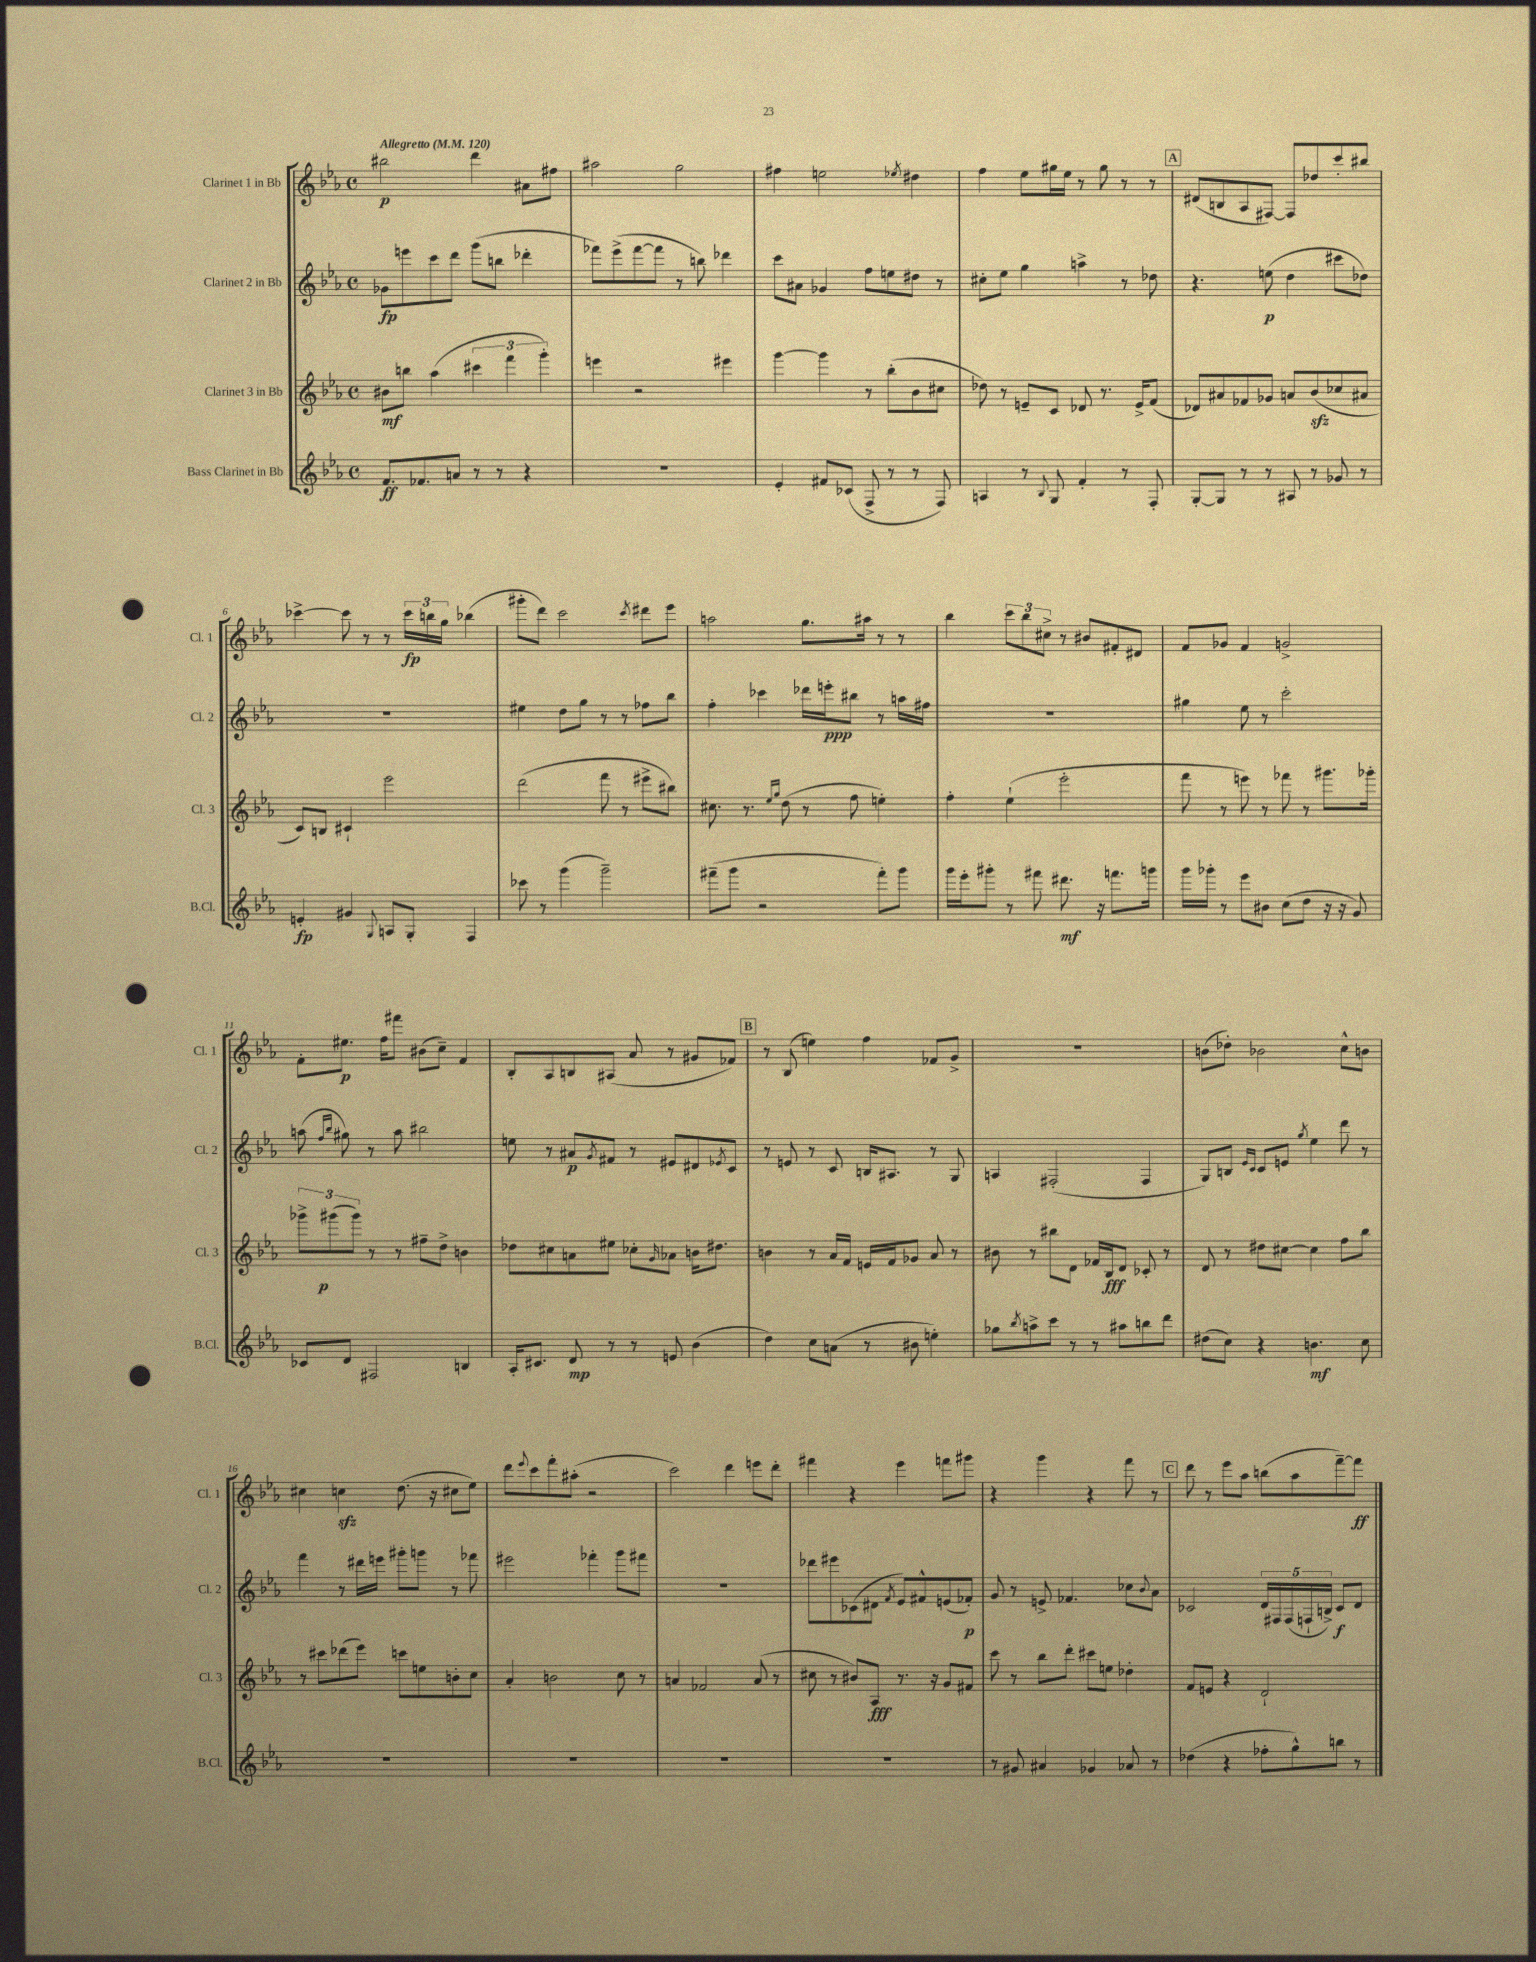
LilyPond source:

<<
\new StaffGroup <<
\new Staff = "s0" \with { instrumentName = "Clarinet 1 in Bb" shortInstrumentName = "Cl. 1" } {
    \clef treble \key ees \major \defaultTimeSignature \time 4/4 \tempo "Allegretto" 4 = 120
    bis''2\p d'''4 ais'8 fis''8 |
    ais''2 g''2 |
    fis''4 e''2 \acciaccatura { ees''8 } dis''4 |
    f''4 ees''8 gis''16 ees''16 r8 gis''8 r8 r8 |
    \mark \markup { \box "A" } dis'8( b8 aes8 fis8~) fis8 des''8 c'''8-. bis''8 |
    ces'''4~-> ces'''8 r8 r8 \tuplet 3/2 { ces'''16\fp b''16 g''16 } bes''4( |
    gis'''8-. d'''8) c'''2 \acciaccatura { c'''8 } dis'''8 ees'''8 |
    a''2 g''8. ais''16 r8 r8 |
    bes''4 \tuplet 3/2 { c'''8 bes''8 cis''8-> } r8 bis'8 fis'8-. dis'8 |
    f'8 ges'8 f'4 g'2-> |
    f'8-. eis''8.\p f''16 fis'''8 bis'8( c''8--) f'4 |
    bes8-. aes8 b8 ais8( aes'8 r8 gis'8 fes'8) |
    \mark \markup { \box "B" } r8 bes8( e''4) f''4 fes'8 g'8-> |
    R1 |
    b'8( des''8-.) bes'2 c''8-^ b'8 |
    cis''4 c''4\sfz d''8.( r16 cis''8 ees''8) |
    d'''8 \appoggiatura { ees'''8 } c'''8 f'''8-. ais''8-.( r2 |
    c'''2) d'''4 e'''8 d'''8-. |
    fis'''4 r4 ees'''4 f'''8 gis'''8 |
    r4 g'''4 r4 f'''8 r8 |
    \mark \markup { \box "C" } d'''8 r8 ees'''8 aes''8 b''8( aes''8 f'''8~--) f'''8\ff \bar "|." |
}
\new Staff = "s1" \with { instrumentName = "Clarinet 2 in Bb" shortInstrumentName = "Cl. 2" } {
    \clef treble \key ees \major \defaultTimeSignature \time 4/4
    ges'8\fp e'''8 c'''8 d'''8 g'''8( b''8 des'''4-. |
    fes'''8) ees'''8->( fes'''8~ fes'''8 r8 b''8) des'''4 |
    c'''8 ais'8 ges'4 f''8 e''8 dis''8 r8 |
    cis''8-. ees''8 g''4 a''4-> r8 des''8 |
    \mark \markup { \box "A" } r4. e''8\p( d''4 cis'''8 des''8) |
    R1 |
    eis''4 d''8 g''8 r8 r8 fes''8 bes''8 |
    f''4-. ces'''4 des'''16 e'''16-.\ppp bis''8 r8 a''16 fis''16 |
    R1 |
    gis''4 ees''8 r8 c'''2-. |
    a''8( \grace { f''16 bes''16 } gis''8) r8 a''8 bis''2 |
    e''8 r8 ais'8\p \acciaccatura { g'8 } fis'8 r8 eis'8 dis'8 \acciaccatura { ees'8 } c'8 |
    \mark \markup { \box "B" } r8 e'8 r8 c'8 b16 ais8. r8 g8 |
    a4 fis2-.( fis4 |
    g8) b8 \grace { ees'16 c'16 } c'8 e'8 \acciaccatura { g''8 } ees''4 d'''8 r8 |
    f'''4 r8 dis'''16 e'''16 gis'''8-. g'''8 r8 fes'''8 |
    eis'''2 fes'''4-. g'''8 fis'''8 |
    R1 |
    des'''8 eis'''8 ces'8( dis'8 \acciaccatura { f'8 } ees'8) fis'8-^ e'8( fes'8-.\p) |
    g'8 r8 e'8-> fes'4. ces''8 \appoggiatura { bes'8 } aes'8 |
    \mark \markup { \box "C" } ces'2 \tuplet 5/4 { d'16 fis16 fis16( f16-! b16->) } ces'8\f d'8 \bar "|." |
}
\new Staff = "s2" \with { instrumentName = "Clarinet 3 in Bb" shortInstrumentName = "Cl. 3" } {
    \clef treble \key ees \major \defaultTimeSignature \time 4/4
    bis'8\mf b''8 aes''4( \tuplet 3/2 { cis'''4 f'''4 g'''4-.) } |
    e'''4 r2 eis'''4 |
    g'''4~ g'''4 r8 bes''8-.( bes'8 cis''8 |
    des''8) r8 e'8-- c'8 des'8 r8. e'16-> f'8( |
    \mark \markup { \box "A" } des'8) ais'8 fes'8 ges'8 a'8 bes'8\sfz( ces''8 ais'8 |
    c'8) b8 cis'4-! ees'''2 |
    d'''2( f'''8 r8 eis'''8-> bis''8) |
    cis''8. r8. \grace { ees''16 g''16 } d''8( r8 f''8 e''4-.) |
    f''4-. ees''4-!( ees'''2-. |
    f'''8 r8 e'''8) r8 fes'''8 r8 gis'''8. ges'''16-. |
    \tuplet 3/2 { ges'''8-> gis'''8\p( gis'''8) } r8 r8 fis''8-- d''8-> b'4 |
    des''8 cis''8 a'8 eis''8 ces''8-. \grace { g'16 } aes'8 b'16 dis''8. |
    \mark \markup { \box "B" } b'4 r8 aes'16 f'16 e'16 f'16 ges'8 aes'8 r8 |
    bis'8 r8 bis''8 d'8 fes'16 bes16\fff d'8 ces'8-. r8 |
    d'8 r8 dis''8 cis''8~ cis''4 f''8 bes''8 |
    r8 cis'''8 des'''8( ees'''8) c'''8 e''8 b'8-. c''8 |
    aes'4-. b'2 c''8 r8 |
    a'4 fes'2 a'8( r8 |
    cis''8 r8 bis'8) aes8\fff r8. r16 g'8 fis'8 |
    c'''8 r8 bes''8 d'''8-. cis'''8 e''8 des''4-. |
    \mark \markup { \box "C" } f'8 e'8 r4 d'2-! \bar "|." |
}
\new Staff = "s3" \with { instrumentName = "Bass Clarinet in Bb" shortInstrumentName = "B.Cl." } {
    \clef treble \key ees \major \defaultTimeSignature \time 4/4
    f'8.\ff fes'8. a'8 r8 r8 r4 |
    R1 |
    ees'4-. fis'8 ces'8( f8-> r8 r8 f8) |
    a4 r8 \appoggiatura { bes8 } g8 f'4-. r8 f8-. |
    \mark \markup { \box "A" } g8~-. g8 r8 r8 ais8 r8 ges'8 r8 |
    e'4-.\fp gis'4 \appoggiatura { g8 } a8 g8-. f4 |
    ces'''8 r8 g'''4( g'''2--) |
    fis'''8--( g'''8 r2 fis'''8-.) g'''8 |
    g'''16 ees'''16-. gis'''8-. r8 fis'''8 dis'''8.\mf r16 f'''8. g'''16 |
    g'''16 ges'''16-. r8 ees'''8 bis'8 c''8( d''8 r16 r16 g'8) |
    ces'8 d'8 fis2 b4 |
    aes16-. cis'8. d'8\mp r8 r8 e'8 bes'4( |
    \mark \markup { \box "B" } d''4) c''8 a'8( r8 bis'8 e''4-.) |
    ges''8 \acciaccatura { bes''8 } a''8-> c'''8 r8 r8 ais''8 b''8 d'''8 |
    dis''8( c''8) r4 b'4.\mf c''8 |
    R1 |
    R1 |
    R1 |
    R1 |
    r8 gis'8 ais'4 ges'4 aes'8 r8 |
    \mark \markup { \box "C" } des''4( r4 fes''8-. g''8-^) b''8 r8 \bar "|." |
}
>>
>>
